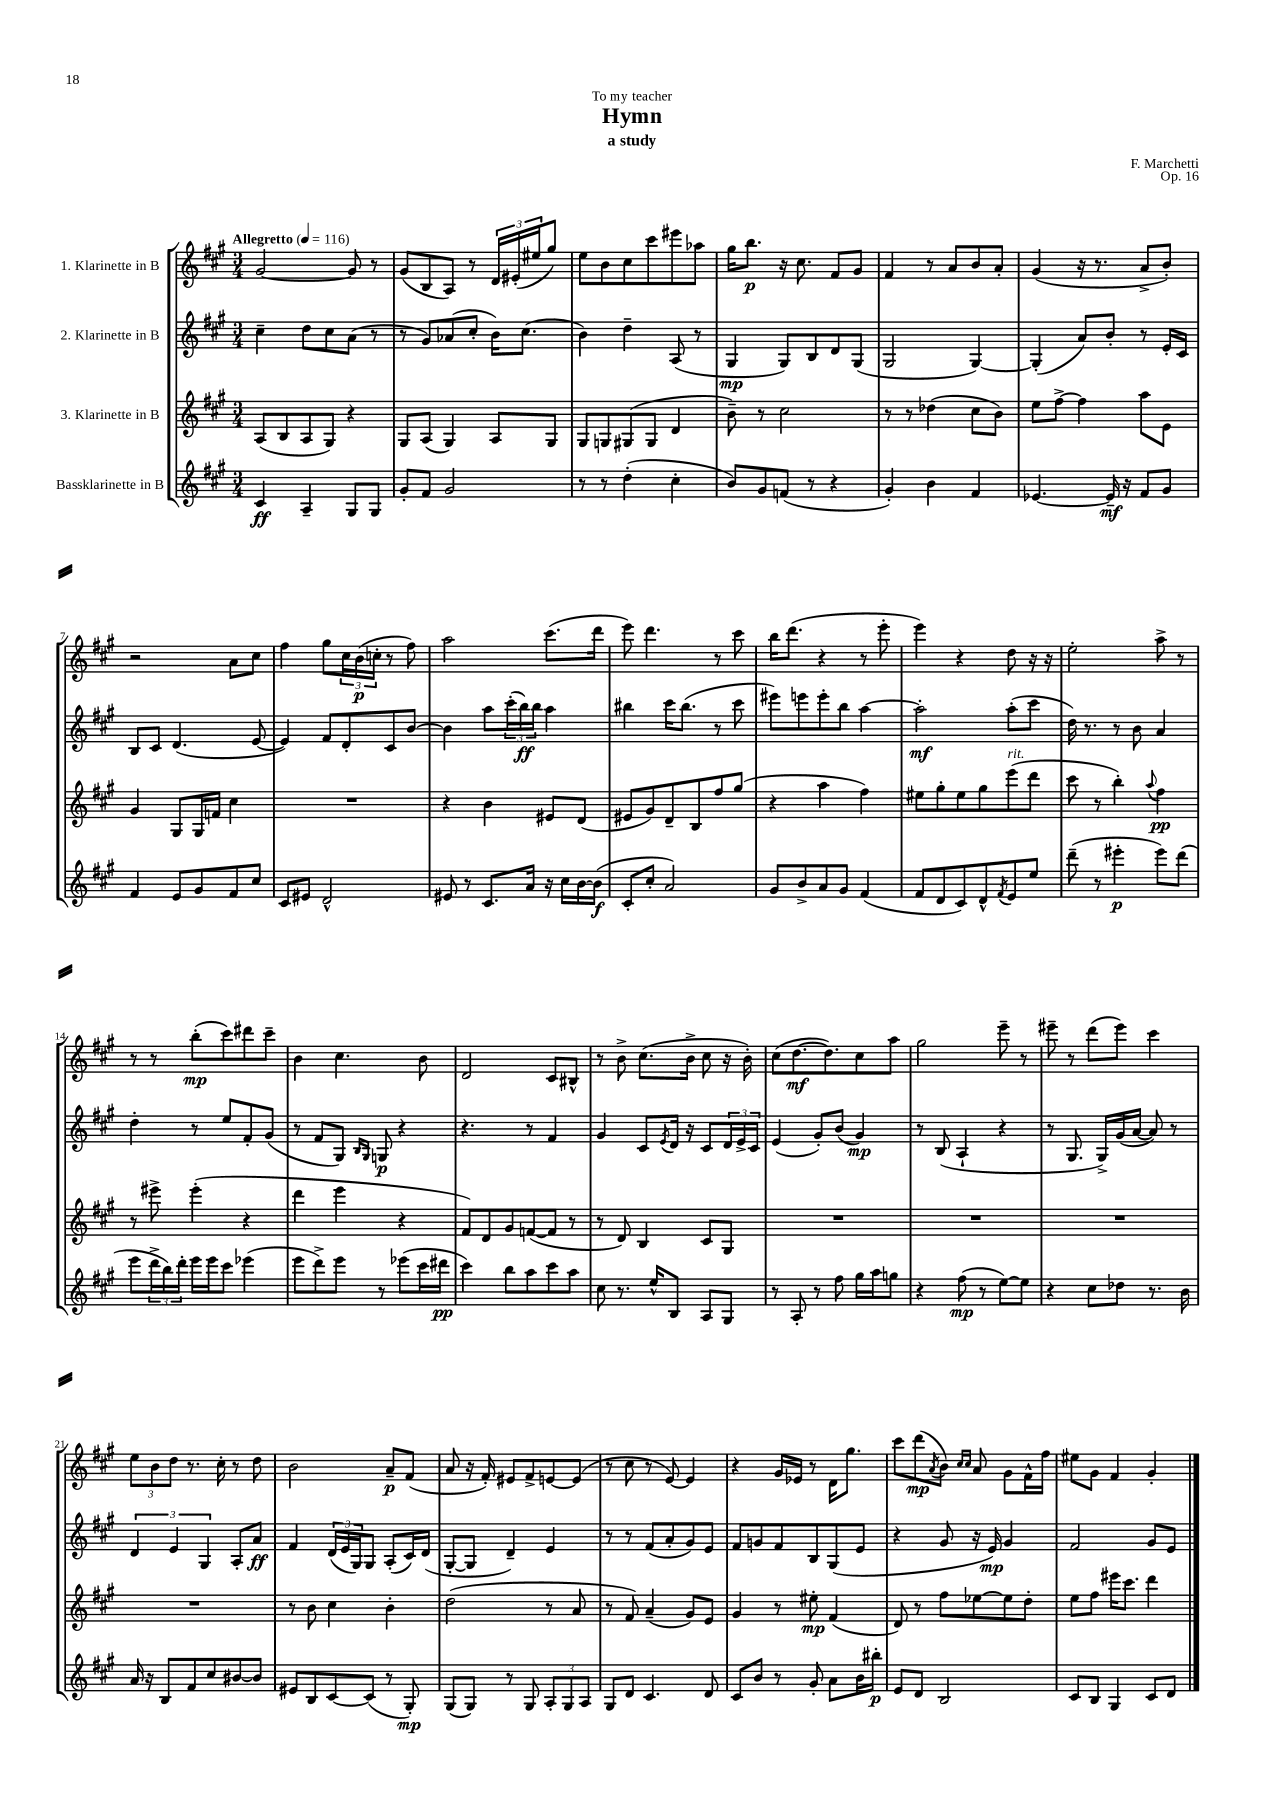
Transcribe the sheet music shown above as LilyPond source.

\header { title = "Hymn" composer = "F. Marchetti" subtitle = "a study" dedication = "To my teacher" opus = "Op. 16" }
<<
\new StaffGroup <<
\new Staff = "s0" \with { instrumentName = "1. Klarinette in B" } {
    \clef treble \key a \major \numericTimeSignature \time 3/4 \tempo "Allegretto" 4 = 116
    gis'2~ gis'8 r8 |
    gis'8( b8 a8) r8 \tuplet 3/2 { d'16 eis'16-.( eis''16 } gis''8) |
    e''8 b'8 cis''8 cis'''8 eis'''8 aes''8 |
    gis''16 b''8.\p r16 cis''8. fis'8 gis'8 |
    fis'4 r8 a'8 b'8 a'8-. |
    gis'4( r16 r8. a'8-> b'8-.) |
    r2 a'8 cis''8 |
    fis''4 gis''8 \tuplet 3/2 { cis''16 b'16\p( c''16-. } r8 fis''8) |
    a''2 cis'''8.( d'''16 |
    e'''8) d'''4. r8 cis'''8 |
    b''16 d'''8.( r4 r8 e'''8-. |
    e'''4) r4 d''8 r16 r16 |
    e''2-. a''8-> r8 |
    r8 r8 b''8-.\mp( cis'''8) dis'''8 cis'''8-- |
    b'4 cis''4. b'8 |
    d'2 cis'8 bis8-^ |
    r8 b'8-> cis''8.( b'16-> cis''8 r16 b'16-.) |
    cis''8( d''8.~\mf d''8.) cis''8 a''8 |
    gis''2 e'''8-- r8 |
    eis'''8-- r8 d'''8( eis'''8) cis'''4 |
    \tuplet 3/2 { e''8 b'8 d''8 } r8. cis''16-. r8 d''8 |
    b'2 a'8--\p fis'8( |
    a'8 r16 fis'16-.) eis'8 fis'8-> e'8~ e'8( |
    r8 cis''8 r8 e'8~) e'4 |
    r4 gis'16 ees'16 r8 d'16 gis''8. |
    cis'''8 d'''8\mp( \acciaccatura { a'8 } b'8) \grace { cis''16 cis''16 } a'8 gis'8 fis'16-^ fis''16 |
    eis''8 gis'8 fis'4 gis'4-. \bar "|." |
}
\new Staff = "s1" \with { instrumentName = "2. Klarinette in B" } {
    \clef treble \key a \major \numericTimeSignature \time 3/4
    cis''4-- d''8 cis''8 a'8( r8 |
    r8 gis'8) aes'8( cis''8-. b'16) cis''8.( |
    b'4) d''4-- a8( r8 |
    gis4\mp gis8) b8 d'8 gis8( |
    gis2 gis4~) |
    gis4-.( a'8) b'8-. r8 e'16-. cis'16 |
    b8 cis'8 d'4.( e'8~ |
    e'4) fis'8 d'8-. cis'8 b'8~ |
    b'4 a''8 \tuplet 3/2 { cis'''16-.( b''16\ff) b''16 } a''4 |
    bis''4 cis'''16 bis''8.( r8 cis'''8 |
    eis'''8) e'''8 e'''8-. b''8 a''4~ |
    a''2-.\mf a''8-.( cis'''8 |
    d''16) r8. r8 b'8 a'4 |
    d''4-. r8 e''8 fis'8-. gis'8( |
    r8 fis'8 gis8) \grace { b16 gis16 } g8\p r4 |
    r4. r8 fis'4 |
    gis'4 cis'8 \acciaccatura { e'8 } d'16 r16 cis'8 \tuplet 3/2 { d'16 e'16-> cis'16 } |
    e'4( gis'8-.) b'8( gis'4\mp) |
    r8 b8( a4-! r4 |
    r8 gis8. gis16->) gis'16( a'16~ a'8) r8 |
    \tuplet 3/2 { d'4 e'4 gis4 } a8-. a'8\ff |
    fis'4 \tuplet 3/2 { d'16( e'16 gis16) } gis8 a8-.( cis'16) d'16( |
    gis8~-. gis8 d'4--) e'4 |
    r8 r8 fis'8( a'8-. gis'8) e'8 |
    fis'8 g'8 fis'8 b8 gis8( e'8 |
    r4 gis'8 r16 e'16\mp) gis'4 |
    fis'2 gis'8 e'8 \bar "|." |
}
\new Staff = "s2" \with { instrumentName = "3. Klarinette in B" } {
    \clef treble \key a \major \numericTimeSignature \time 3/4
    a8( b8 a8 gis8) r4 |
    gis8 a8( gis4) a8 gis8 |
    gis8 g8 gis8( gis8 d'4 |
    b'8--) r8 cis''2 |
    r8 r8 des''4( cis''8 b'8) |
    e''8 fis''8~-> fis''4 a''8 e'8 |
    gis'4 gis8 gis16 f'16 cis''4 |
    R2. |
    r4 b'4 eis'8 d'8( |
    eis'8 gis'8) d'8-- b8 fis''8 gis''8( |
    r4 a''4 fis''4) |
    eis''8 gis''8-. eis''8 gis''8 e'''8^\markup { \italic "rit." }( d'''8 |
    cis'''8 r8 b''4-.) \appoggiatura { a''8 } fis''4\pp |
    r8 eis'''8-> eis'''4-.( r4 |
    d'''4 e'''4 r4 |
    fis'8) d'8 gis'8 f'8~( f'8 r8 |
    r8 d'8) b4 cis'8 gis8 |
    R2. |
    R2. |
    R2. |
    R2. |
    r8 b'8 cis''4 b'4-. |
    d''2( r8 a'8 |
    r8 fis'8) a'4--( gis'8) e'8 |
    gis'4 r8 eis''8-.\mp fis'4( |
    d'8) r8 fis''8 ees''8~ ees''8 d''8-. |
    e''8 fis''8 eis'''16 cis'''8. d'''4 \bar "|." |
}
\new Staff = "s3" \with { instrumentName = "Bassklarinette in B" } {
    \clef treble \key a \major \numericTimeSignature \time 3/4
    cis'4\ff a4-- gis8 gis8 |
    gis'8-. fis'8 gis'2 |
    r8 r8 d''4-.( cis''4-. |
    b'8) gis'8 f'8( r8 r4 |
    gis'4-.) b'4 fis'4 |
    ees'4.~ ees'16--\mf r16 fis'8 gis'8 |
    fis'4 e'8 gis'8 fis'8 cis''8 |
    cis'8 eis'8 d'2-^ |
    eis'8 r8 cis'8. a'16 r16 cis''16 b'16~ b'16\f( |
    cis'8-. cis''8-. a'2) |
    gis'8 b'8-> a'8 gis'8 fis'4( |
    fis'8 d'8 cis'8) d'8-^ \acciaccatura { fis'8 } e'8 e''8 |
    d'''8--( r8 eis'''4-.\p eis'''8) d'''8( |
    e'''8 \tuplet 3/2 { d'''16-> b''16) d'''16-. } e'''16 e'''16 cis'''8 ees'''4( |
    e'''8 d'''8->) e'''8 r8 ees'''8( cis'''16 dis'''16\pp |
    cis'''4) b''8 a''8 cis'''8 a''8 |
    cis''8 r8. e''16-^ b8 a8 gis8 |
    r8 a8-. r8 fis''8 gis''16 a''16 g''8 |
    r4 fis''8\mp( r8 e''8~) e''8 |
    r4 cis''8 des''8 r8. b'16 |
    a'16 r16 b8 fis'8 cis''8 bis'8~ bis'8 |
    eis'8 b8 cis'8~ cis'8( r8 gis8-.\mp) |
    gis8( gis8) r8 gis8 \tuplet 3/2 { a8-. gis8 a8 } |
    gis8 d'8 cis'4. d'8 |
    cis'8 b'8 r8 gis'8-. a'8 b'16 bis''16-.\p |
    e'8 d'8 b2 |
    cis'8 b8 gis4 cis'8 d'8 \bar "|." |
}
>>
>>
